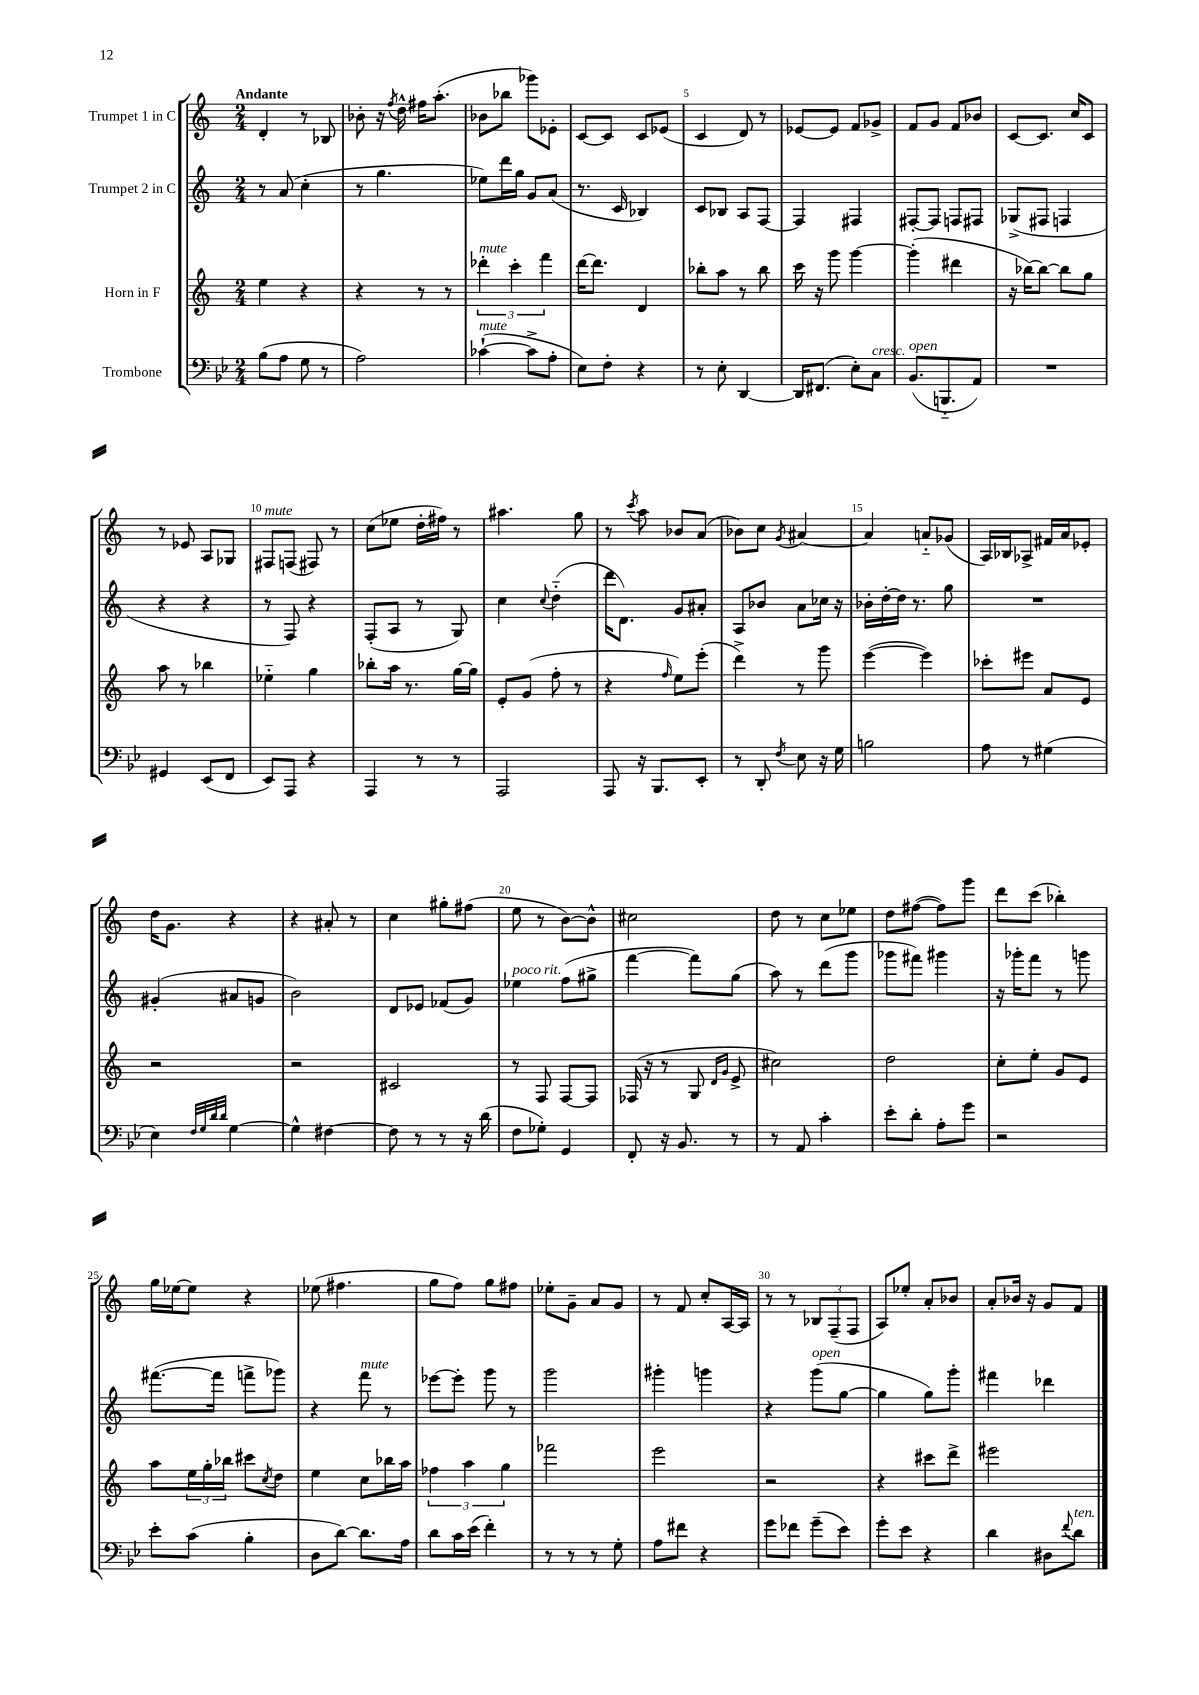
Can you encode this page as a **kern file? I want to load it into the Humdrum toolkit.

**kern	**kern	**kern	**kern
*staff4	*staff3	*staff2	*staff1
*clefF4	*clefG2	*clefG2	*clefG2
*k[b-e-]	*k[]	*k[]	*k[]
*M2/4	*M2/4	*M2/4	*M2/4
(8B-	4ee	8r	4d'
8A	.	(8a	.
8G	4r	4cc'	8r
8r	.	.	8B-
=	=	=	=
2A)	4r	8r	8b-'
.	.	4.gg	16r
.	.	.	8qff
.	.	.	16dd^^
.	8r	.	16ff#
.	.	.	(8.aa'
.	8r	.	.
=	=	=	=
([4c-`	6ddd-'	8ee-)	8b-
.	.	16ddd	8bb-
.	6ccc'	.	.
.	.	16gg	.
8c-^]	.	8g	8ggg-)
.	6fff	.	.
8A'	.	(8a	8e-'
=	=	=	=
8E-)	[16ddd	8.r	[8c
.	8.ddd]	.	.
8F'	.	.	8c]
.	.	16c	.
4r	4d	4B-)	8c
.	.	.	(8e-
=	=	=	=
8r	8bb-'	8c	4c
8E-'	8aa	8B-	.
[4DD	8r	8A	8d)
.	8bb-	[8F	8r
=	=	=	=
16DD]	16ccc	4F]	[8e-
(8.FF#	16r	.	.
.	8ggg	.	8e-]
8E-')	[4ggg	4F#	8f
8C	.	.	8g-^
=	=	=	=
(8.BB-	(4ggg']	[8F#'	8f
.	.	8F#]	8g
8.BBB'~	.	.	.
.	4ddd#	8F	8f
8AA)	.	8F#	8b-
=	=	=	=
2r	16r	(8G-^	[8c
.	[16bb-)	.	.
.	8bb-_	8F#	8.c]
.	8bb-]	4F	.
.	.	.	16cc
.	8gg	.	8c
=	=	=	=
4GG#	8aa	4r	8r
.	8r	.	8e-
(8EE-	4bb-	4r	8A
8FF	.	.	8G-
=	=	=	=
8EE-)	4ee-'~	8r	8F#
8AAA	.	8F)	(8F
4r	4gg	4r	8F#)
.	.	.	8r
=	=	=	=
4AAA	8bb-'	(8F'	(8cc
.	16aa	8A	8ee-
.	8.r	.	.
8r	.	8r	16dd'
.	.	.	16ff#)
8r	[16gg	8G)	8r
.	16gg]	.	.
=	=	=	=
2AAA	8e'	4cc	4.aa#
.	(8g	.	.
.	.	8qqcc	.
.	8ff'	(4dd'~	.
.	8r	.	8gg
=	=	=	=
8AAA	4r	16ddd	8r
.	.	8.d)	.
.	.	.	8qccc
16r	.	.	8aa
8.BBB-	.	.	.
.	16qqff	.	.
.	8ee)	8g	8b-
8EE-'	(8eee'	8a#'	(8a
=	=	=	=
8r	4ddd^)	8A	8b-)
8DD'	.	8b-	8cc
8qF	.	.	8qg
8E-	8r	8a	[4a#
16r	8ggg	16cc-	.
16G	.	16r	.
=	=	=	=
2B	([4eee	16b-'	4a#]
.	.	[16dd'	.
.	.	16dd]	.
.	.	8.r	.
.	4eee])	.	8a'~
.	.	8gg	(8g-
=	=	=	=
8A	8ccc-'	2r	16A)
.	.	.	16B-
8r	8eee#	.	8A-^
(4G#	8a	.	16f#
.	.	.	16a
.	8e	.	8e-'
=	=	=	=
4E-)	2r	(4g#'	16dd
.	.	.	8.g
32qqF	.	.	.
32qqG	.	.	.
32qqd	.	.	.
32qqd	.	.	.
[4G	.	8a#	4r
.	.	8g	.
=	=	=	=
4G^^]	2r	2b)	4r
[4F#	.	.	8a#'
.	.	.	8r
=	=	=	=
8F#]	2c#	8d	4cc
8r	.	8e-	.
8r	.	(8f-	8gg#'
16r	.	8g)	(8ff#
(16d	.	.	.
=	=	=	=
8F	8r	4ee-	8ee
8G-')	8F	.	8r
4GG	[8F	(8ff	[8b)
.	8F]	8gg#^	8b^^]
=	=	=	=
8FF'	(16F-	[4fff	2cc#
.	16r	.	.
16r	8r	.	.
8.BB-	.	.	.
.	8G	8fff])	.
.	16qqd	.	.
.	16qqg	.	.
8r	8e^	(8gg	.
=	=	=	=
8r	2cc#)	8aa)	8dd
8AA	.	8r	8r
4c'	.	(8ddd	8cc
.	.	8ggg	8ee-
=	=	=	=
8e-'	2dd	8ggg-	8dd
8d'	.	8fff#)	([8ff#
8A'	.	4ggg#	8ff#])
8g	.	.	8ggg
=	=	=	=
2r	8cc'	16r	8ddd
.	.	16ggg-'	.
.	8ee'	8fff	(8ccc
.	8g	8r	4bb-')
.	8e	8ggg	.
=	=	=	=
8e-'	8aa	([8.fff#	16gg
.	.	.	[16ee-
(8c	24ee	.	8ee-]
.	24gg'	.	.
.	.	16fff#]	.
.	24bb-	.	.
4B-'	8ccc#	8fff^	4r
.	8qcc	.	.
.	8dd	8ggg-)	.
=	=	=	=
8D	4ee	4r	(8ee-
[8d)	.	.	4.ff#
8.d]	8cc	8fff	.
.	16bb-	8r	.
16A	16aa	.	.
=	=	=	=
8d	6ff-	[8eee-	8gg
16c	.	8eee-']	8ff)
.	6aa	.	.
(16e-	.	.	.
4f')	.	8ggg	8gg
.	6gg	.	.
.	.	8r	8ff#
=	=	=	=
8r	2fff-	2ggg	8ee-'
8r	.	.	8g~
8r	.	.	8a
8G'	.	.	8g
=	=	=	=
8A	2eee	4ggg#'	8r
8f#	.	.	8f
4r	.	4ggg	8cc'
.	.	.	[16A
.	.	.	16A]
=	=	=	=
8g	2r	4r	8r
8f-	.	.	8r
(8g~	.	(8ggg	12B-
.	.	.	(12F~
8e-)	.	[8gg	.
.	.	.	12F
=	=	=	=
8g'	4r	4gg]	8A)
8e-	.	.	8ee-'
4r	8ccc#	8gg)	8a'
.	8ddd^	8ggg'	8b-
=	=	=	=
4d	2eee#	4fff#	8a'
.	.	.	16b-
.	.	.	16r
8D#	.	4ddd-	8g
8qqf	.	.	.
8d	.	.	8f
==	==	==	==
*-	*-	*-	*-
